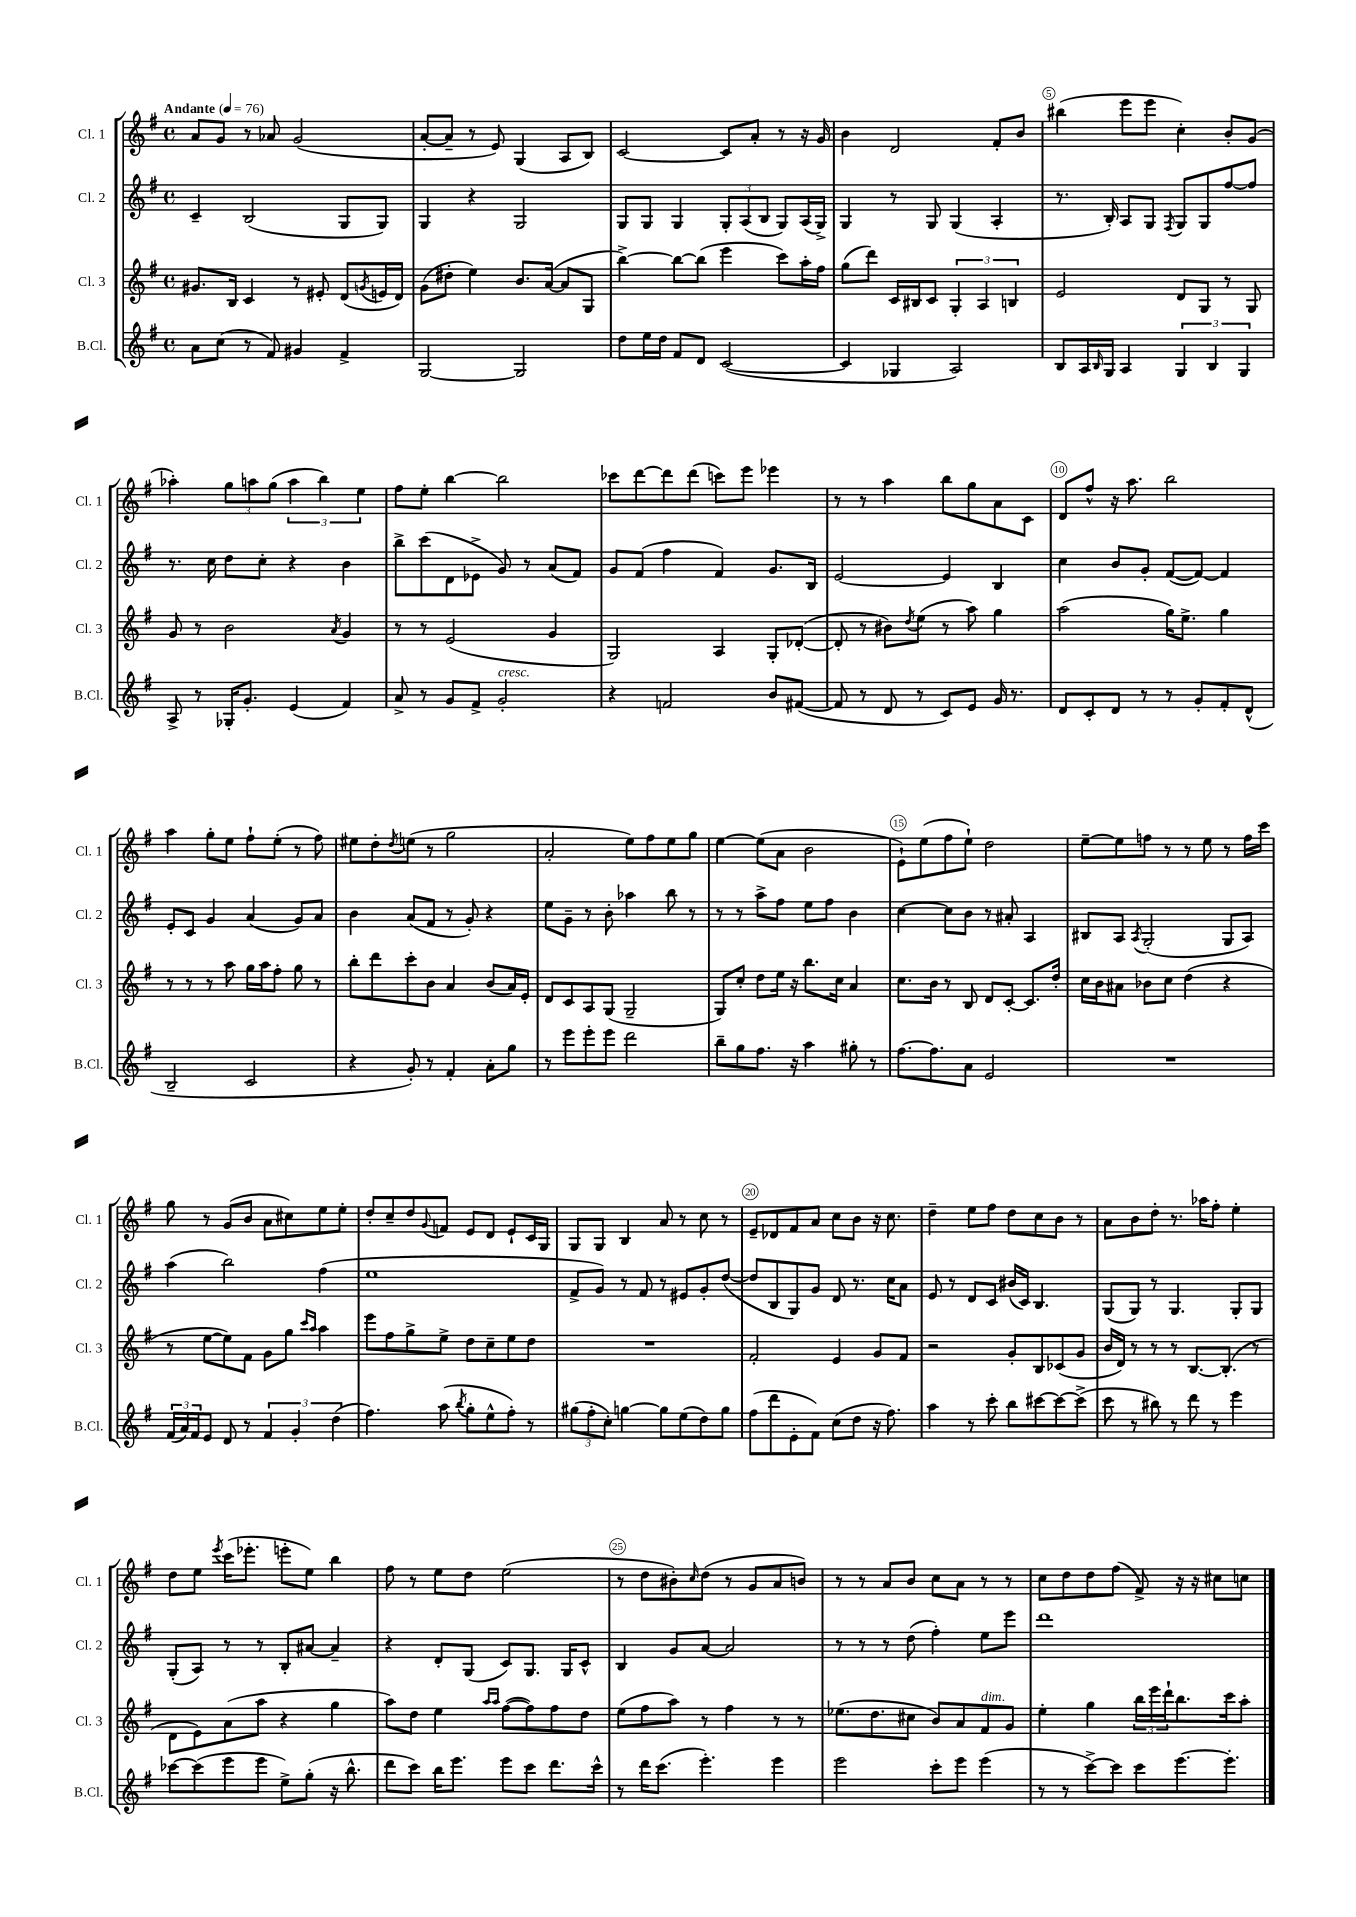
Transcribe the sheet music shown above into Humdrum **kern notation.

**kern	**kern	**kern	**kern
*staff4	*staff3	*staff2	*staff1
*clefG2	*clefG2	*clefG2	*clefG2
*k[f#]	*k[f#]	*k[f#]	*k[f#]
*M4/4	*M4/4	*M4/4	*M4/4
*met(c)	*met(c)	*met(c)	*met(c)
*MM76	*MM76	*MM76	*MM76
8a	8.g#	4c~	8a
(8cc	.	.	8g
.	16B	.	.
8r	4c	(2B	8r
8f#)	.	.	8a-
4g#	8r	.	(2g
.	8e#'	.	.
4f#^	(8d	8G	.
.	8qg	.	.
.	16e	8G)	.
.	16d)	.	.
=	=	=	=
[2G	(8g	4G	[8a'
.	8dd#'	.	8a~]
.	4ee)	4r	8r
.	.	.	8e)
2G]	8.b	2G	(4G
.	([16a	.	.
.	8a]	.	8A
.	8G	.	8B)
=	=	=	=
8dd	[4bb^)	8G	[2c
16ee	.	8G	.
16dd	.	.	.
8f#	8bb_	4G	.
8d	(8bb]	.	.
([2c	4eee	12G'	8c]
.	.	(12A	.
.	.	.	8a'
.	.	12B	.
.	8ccc)	8G)	8r
.	16aa'	(16A	16r
.	16ff#	16G^)	16g
=	=	=	=
4c]	(8gg	4G	4b
.	8ddd)	.	.
4G-	16c	8r	2d
.	16B#	.	.
.	8c	8G	.
2A)	6G'	(4G	.
.	6A	.	.
.	.	4A'	8f#'
.	6B	.	.
.	.	.	8b
=	=	=	=
8B	2e	8.r	(4bb#
16A	.	.	.
16qqB	.	.	.
16G	.	16B')	.
4A	.	8A	8eee
.	.	8G	8eee
.	.	8qF#	.
6G	8d	8G	4cc')
.	8G	8G	.
6B	.	.	.
.	8r	[8ff#	8b'
6G	.	.	.
.	8G	8ff#]	(8g
=	=	=	=
8A^	8g	8.r	4aa-')
8r	8r	.	.
.	.	16cc	.
16G-'	2b	8dd	12gg
8.g'	.	.	.
.	.	.	12aa
.	.	8cc'	.
.	.	.	(12gg
(4e	.	4r	6aa
.	.	.	6bb)
.	8qa	.	.
4f#)	4g	4b	.
.	.	.	6ee
=	=	=	=
8a^	8r	8bb^	8ff#
8r	8r	(8ccc	8ee'
8g	(2e	8d	[4bb
8f#^	.	8e-^	.
2g'	.	8g)	2bb]
.	.	8r	.
.	4g	(8a	.
.	.	8f#)	.
=	=	=	=
4r	2G)	8g	8ccc-
.	.	(8f#	[8ddd
2f	.	4ff#	8ddd]
.	.	.	(8ddd
.	4A	4f#)	8ccc)
.	.	.	8eee
8b	8G'	8.g	4eee-
([8f#	([8d-'	.	.
.	.	16B	.
=	=	=	=
8f#]	8d-']	[2e	8r
8r	8r	.	8r
8d	8b#)	.	4aa
.	8qdd	.	.
8r	(8ee	.	.
8c)	8r	4e]	8bb
8e	8aa)	.	8gg
16g	4gg	4B	8a
8.r	.	.	.
.	.	.	8c
=	=	=	=
8d	(2aa	4cc	8d
8c'	.	.	8ff#^^
8d	.	8b	16r
.	.	.	8.aa
8r	.	8g'	.
8r	16gg)	([8f#	2bb
.	8.ee^	.	.
8g'	.	8f#_)	.
8f#'	4gg	4f#]	.
(8d^^	.	.	.
=	=	=	=
2B~	8r	8e'	4aa
.	8r	8c	.
.	8r	4g	8gg'
.	8aa	.	8ee
2c	16gg	(4a	8ff#`
.	16aa	.	.
.	8ff#'	.	(8ee'
.	8gg	8g)	8r
.	8r	8a	8ff#)
=	=	=	=
4r	8bb'	4b	8ee#
.	8ddd	.	8dd'
.	.	.	8qdd
8g')	8ccc'	(8a	(8ee
8r	8b	8f#	8r
4f#'	4a	8r	2gg
.	.	8g')	.
8a'	(8b	4r	.
8gg	16a)	.	.
.	16e'	.	.
=	=	=	=
8r	8d	8ee	2a'
8eee	8c	8g~	.
8eee'	8A	8r	.
8eee	(8G	8b'	.
2ddd	2G~	4aa-	8ee)
.	.	.	8ff#
.	.	8bb	8ee
.	.	8r	8gg
=	=	=	=
8bb~	8G)	8r	[4ee
8gg	8cc'	8r	.
8.ff#	8dd	8aa^	(8ee]
.	16ee	8ff#	8a
16r	16r	.	.
4aa	8.bb	8ee	2b
.	.	8ff#	.
.	16cc	.	.
8gg#'	4a	4b	.
8r	.	.	.
=	=	=	=
[8.ff#	8.cc	[4cc	8e`)
.	.	.	(8ee
8.ff#]	16b	.	.
.	8r	8cc]	8ff#
8a	8B	8b	8ee`)
2e	8d	8r	2dd
.	[8c'	8a#'	.
.	8.c]	4A	.
.	16dd'	.	.
=	=	=	=
1r	16cc	8B#	[8ee~
.	16b	.	.
.	8a#	8A	8ee]
.	.	8qA	.
.	8b-	(2G'	8ff
.	8cc	.	8r
.	(4dd	.	8r
.	.	.	8ee
.	4r	8G	8r
.	.	8A)	16ff
.	.	.	16ccc
=	=	=	=
(24f#	8r	(4aa	8gg
24a)	.	.	.
24f#	.	.	.
8e	[8ee	.	8r
8d	8ee])	2bb)	(8g
8r	8f#	.	8b
6f#	8g	.	8a
.	8gg	.	8cc#)
6g'	.	.	.
.	16qqccc	.	.
.	16qqaa	.	.
.	4aa	(4ff#	8ee
(6dd	.	.	.
.	.	.	8ee'
=	=	=	=
4.ff#)	8eee	1ee	8dd'
.	8ff#	.	8cc~
.	8gg^	.	8dd
.	.	.	8qqg
(8aa	8ee^	.	8f
8qbb	.	.	.
8gg'	8dd	.	8e
8ee^^	8cc~	.	8d
8ff#')	8ee	.	8e`
8r	8dd	.	16c
.	.	.	16G
=	=	=	=
(12gg#	1r	8f#^	8G
12ff#'	.	.	.
.	.	8g)	8G
12cc')	.	.	.
[4gg	.	8r	4B
.	.	8f#	.
8gg]	.	8r	8a
(8ee	.	8e#	8r
8dd)	.	8g'	8cc
8gg	.	([8dd	8r
=	=	=	=
(8ff#	2f#'	8dd]	8e~
8ddd	.	8B	8d-
8e'	.	8G)	8f#
8f#)	.	8g	8a
(8cc	4e	8d	8cc
8dd	.	8.r	8b
16r	8g	.	16r
8.ff#)	.	16cc	8.cc
.	8f#	8a	.
=	=	=	=
4aa	2r	8e	4dd~
.	.	8r	.
8r	.	8d	8ee
8ccc'	.	8c	8ff#
8bb	8g'	(16b#	8dd
.	.	16c)	.
[8ccc#	8B	4.B	8cc
8ccc#_	(8c-	.	8b
(8ccc#^]	8g	.	8r
=	=	=	=
8ccc	16b	(8G	8a
.	16d)	.	.
8r	8r	8G)	8b
8bb#)	8r	8r	8dd'
8r	8r	4.G	8.r
8ddd	[8.B	.	.
.	.	.	16aa-
8r	.	.	8ff#'
.	(8.B']	.	.
4eee	.	8G'	4ee'
.	8r	8G	.
=	=	=	=
[8ccc-	8d	(8G'	8dd
(8ccc-]	8e)	8A)	8ee
.	.	.	8qeee
8eee	(8a	8r	(16ccc
.	.	.	8.eee-'
8eee	8aa	8r	.
8ee^)	4r	8B'	8eee'
(8gg'	.	[8a#	8ee)
16r	4gg	4a#~]	4bb
8.bb^^	.	.	.
=	=	=	=
8ddd	8aa)	4r	8ff#
8ccc)	8dd	.	8r
16bb	4ee	8d'	8ee
8.eee	.	.	.
.	.	(8G	8dd
.	16qqaa	.	.
.	16qqaa	.	.
8eee	([8ff#	8c)	(2ee
8ccc	8ff#])	8.G	.
8.ddd	8ff#	.	.
.	.	16G	.
.	8dd	8c^^	.
16ccc^^	.	.	.
=	=	=	=
8r	(8ee	4B	8r
16ddd	8ff#	.	8dd
(8.ccc	.	.	.
.	8aa)	8g	8b#')
.	.	.	16qqcc
4.eee')	8r	[8a	(8dd
.	4ff#	2a]	8r
.	.	.	8g
4eee	8r	.	8a
.	8r	.	8b)
=	=	=	=
2eee	(8.ee-	8r	8r
.	.	8r	8r
.	8.dd	.	.
.	.	8r	8a
.	8cc#	(8dd	8b
8ccc'	8b)	4ff#')	8cc
8eee	8a	.	8a
(4eee	8f#	8ee	8r
.	8g	8eee	8r
=	=	=	=
8r	4ee'	1ddd	8cc
8r	.	.	8dd
[8ccc^)	4gg	.	8dd
8ccc]	.	.	(8ff#
8ccc	24bb	.	8f#^)
.	24eee	.	.
.	24ddd`	.	.
[8.eee	8.bb	.	16r
.	.	.	16r
.	.	.	8cc#
8.eee']	16ccc	.	.
.	8aa'	.	8cc
==	==	==	==
*-	*-	*-	*-
